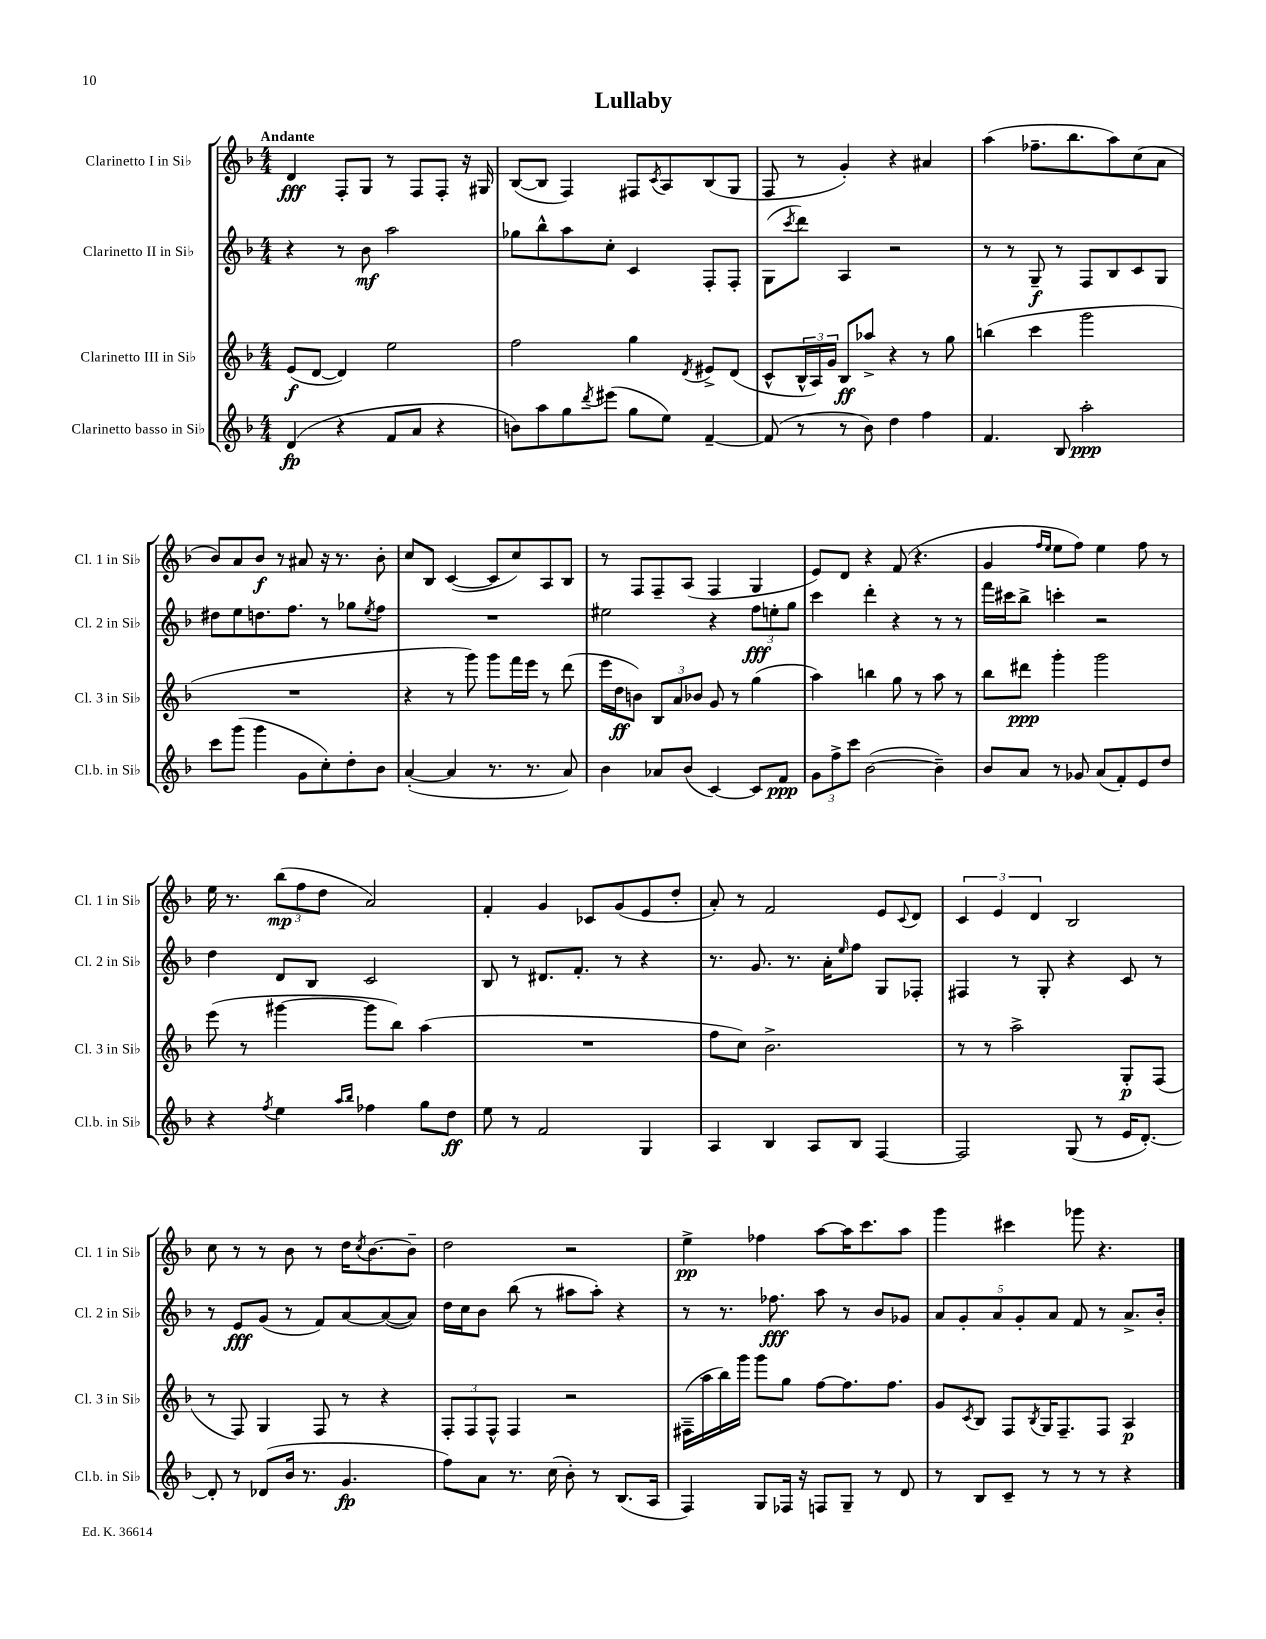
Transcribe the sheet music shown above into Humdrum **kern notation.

**kern	**kern	**kern	**kern
*staff4	*staff3	*staff2	*staff1
*clefG2	*clefG2	*clefG2	*clefG2
*k[b-]	*k[b-]	*k[b-]	*k[b-]
*M4/4	*M4/4	*M4/4	*M4/4
(4d/	(8e/L	4r	4d/
.	[8d/J	.	.
4r	4d/])	8r	8F'/L
.	.	8b-\	8G/J
8f/L	2ee\	2aa\	8r
8a/J	.	.	8F/L
4r	.	.	8F'/J
.	.	.	16r
.	.	.	16G#/
=	=	=	=
8b\L)	2ff\	8gg-\L	([8B-/L
8aa\	.	8bb-^^\	8B-/]J
8gg\	.	8aa\	4F/)
8qddd/	.	.	.
(8eee#\J	.	8cc'\J	.
8gg\L	4gg\	4c/	8F#/L
.	.	.	8qc/
8ee\J)	.	.	8A/
.	8qd/	.	.
[4f~/	8e#^/L	8F'/L	(8B-/
.	(8d/J	8F'/J	8G/J
=	=	=	=
(8f/]	8c^^/L	(8G\L	8F/
.	.	8qccc/	.
8r	24B-^^/L	8ddd\J)	8r
.	24A/)	.	.
.	24g/JJ	.	.
8r	8B-/L	4A/	4g'/)
8b-\)	8aa-^/J	.	.
4dd\	4r	2r	4r
4ff\	8r	.	4a#/
.	8gg\	.	.
=	=	=	=
4.f/	(4bb\	8r	(4aa\
.	.	8r	.
.	4ccc\	8G~/	8.ff-~\L
8B-/	.	8r	.
.	.	.	8.bb-\
2aa'\	2ggg\	8F/L	.
.	.	8B-/	8aa\)
.	.	8c/	(8cc\
.	.	8G/J	8a\J
=	=	=	=
8ccc\L	1r	8dd#\L	8b-/L)
(8ggg\J	.	8ee\	8a/
4ggg\	.	8.dd\	8b-/J
.	.	.	8r
.	.	8.ff\J	.
8g\L	.	.	8a#/
8cc'\)	.	8r	16r
.	.	.	8.r
8dd'\	.	8gg-\L	.
.	.	8qee/	.
8b-\J	.	8ff\J	8b-'\
=	=	=	=
([4a'/	4r	1r	8cc/L
.	.	.	8B-/J
4a/]	8r	.	([4c/
.	8ggg\)	.	.
8.r	8ggg\L	.	8c/]L
.	16fff\L	.	8cc/)
8.r	16eee\JJ	.	.
.	8r	.	8A/
8a/)	(8ddd\	.	8B-/J
=	=	=	=
4b-\	16eee\LL	2ee#\	8r
.	16dd\J	.	.
.	8b\J)	.	8F/L
8a-/L	12B-/L	.	8F~/
.	12a/	.	.
(8b-/J	.	.	(8A/J
.	12b-/J	.	.
[4c/)	8g/	4r	4F/
.	8r	.	.
8c/]L	(4gg\	12ff\L	4G/
.	.	12ee'\	.
8f/J	.	.	.
.	.	12gg\J	.
=	=	=	=
12g\L	4aa\)	4ccc\	8e/L)
12ff^\	.	.	.
.	.	.	8d/J
12ccc\J	.	.	.
([2b-\	4bb\	4ddd'\	4r
.	8gg\	4r	(8f/
.	8r	.	4.r
4b-~\])	8aa\	8r	.
.	8r	8r	.
=	=	=	=
8b-/L	8bb-\L	16fff\LL	4g/
.	.	16ccc#\J	.
8a/J	8ddd#\J	8bb-^\J	.
.	.	.	16qqff/LL
.	.	.	16qqee/JJ
8r	4ggg'\	4ccc'\	8ee\L
8g-/	.	.	8ff\J)
(8a/L	2ggg\	2r	4ee\
8f'/)	.	.	.
8e/	.	.	8ff\
8dd/J	.	.	8r
=	=	=	=
4r	(8eee\	4dd\	16ee\
.	.	.	8.r
.	8r	.	.
8qff/	.	.	.
4ee\	[4ggg#\	8d/L	(12bb-\L
.	.	.	12ff\
.	.	8B-/J	.
.	.	.	12dd\J
16qqaa/LL	.	.	.
16qqbb-/JJ	.	.	.
4ff-\	8ggg#\]L	2c/	2a/)
.	8bb-\J)	.	.
8gg\L	(4aa\	.	.
8dd\J	.	.	.
=	=	=	=
8ee\	1r	8B-/	4f'/
8r	.	8r	.
2f/	.	8.d#/L	4g/
.	.	8.f'/J	.
.	.	.	8c-/L
.	.	8r	(8g/
4G/	.	4r	8e/
.	.	.	8dd'/J
=	=	=	=
4A/	8ff\L	8.r	8a'/)
.	8cc\J)	.	8r
.	.	8.g/	.
4B-/	2.b-^\	.	2f/
.	.	8.r	.
8A/L	.	.	.
.	.	16a'\LK	.
.	.	16qqee/	.
8B-/J	.	8ff\J	.
[4F/	.	8G/L	8e/L
.	.	.	8qqc/
.	.	8F-'/J	8d/J
=	=	=	=
2F/]	8r	4F#/	6c/
.	8r	.	.
.	.	.	6e/
.	2aa^\	8r	.
.	.	.	6d/
.	.	8G'/	.
(8G/	.	4r	2B-/
8r	.	.	.
16e/LK	8G'/L	8c/	.
[8.d'/J)	.	.	.
.	(8F/J	8r	.
=	=	=	=
8d'/]	8r	8r	8cc\
8r	8F/)	8e/L	8r
(8d-/L	4G/	(8g/J	8r
16b-/Jk	.	8r	8b-\
8.r	.	.	.
.	8F/	8f/L)	8r
4.g/	8r	[8a/	16dd\LK
.	.	.	8qcc/
.	.	.	[8.b-\
.	4r	(8a/_	.
.	.	8a/]J)	8b-~\]J
=	=	=	=
8ff\L)	12F'/L	16dd\LL	2dd\
.	.	16cc\J	.
.	12F/	.	.
8a\J	.	8b-\J	.
.	12F^^/J	.	.
8.r	4F/	(8bb-\	.
.	.	8r	.
(16cc\	.	.	.
8b-'\)	2r	8aa#\L	2r
8r	.	8aa#'\J)	.
(8.B-/L	.	4r	.
16A/Jk	.	.	.
=	=	=	=
4F/)	(16F#~\LL	8r	4ee^\
.	16aa\	.	.
.	16bb-\)	8.r	.
.	16ggg\JJ	.	.
8G/L	8ggg\L	.	4ff-\
.	.	8.ff-\	.
16F-/Jk	8gg\J	.	.
16r	.	.	.
8F/L	[8ff\L	8aa\	[8aa\L
8G~/J	8.ff\]	8r	16aa\]K
.	.	.	8.ccc\
8r	.	8b-/L	.
.	8.ff\J	.	.
8d/	.	8g-/J	8aa\J
=	=	=	=
8r	8g/L	10a/L	4ggg\
.	.	10g'/	.
.	8qc/	.	.
8B-/L	8B-/J	.	.
.	.	10a/	.
8c~/J	8F/L	.	4ccc#\
.	.	10g'/	.
.	8qB-/	.	.
8r	16G/K	.	.
.	.	10a/J	.
.	8.F~/	.	.
8r	.	8f/	8ggg-\
8r	8F/J	8r	4.r
4r	4A/	8.a^/L	.
.	.	16b-'/Jk	.
==	==	==	==
*-	*-	*-	*-
